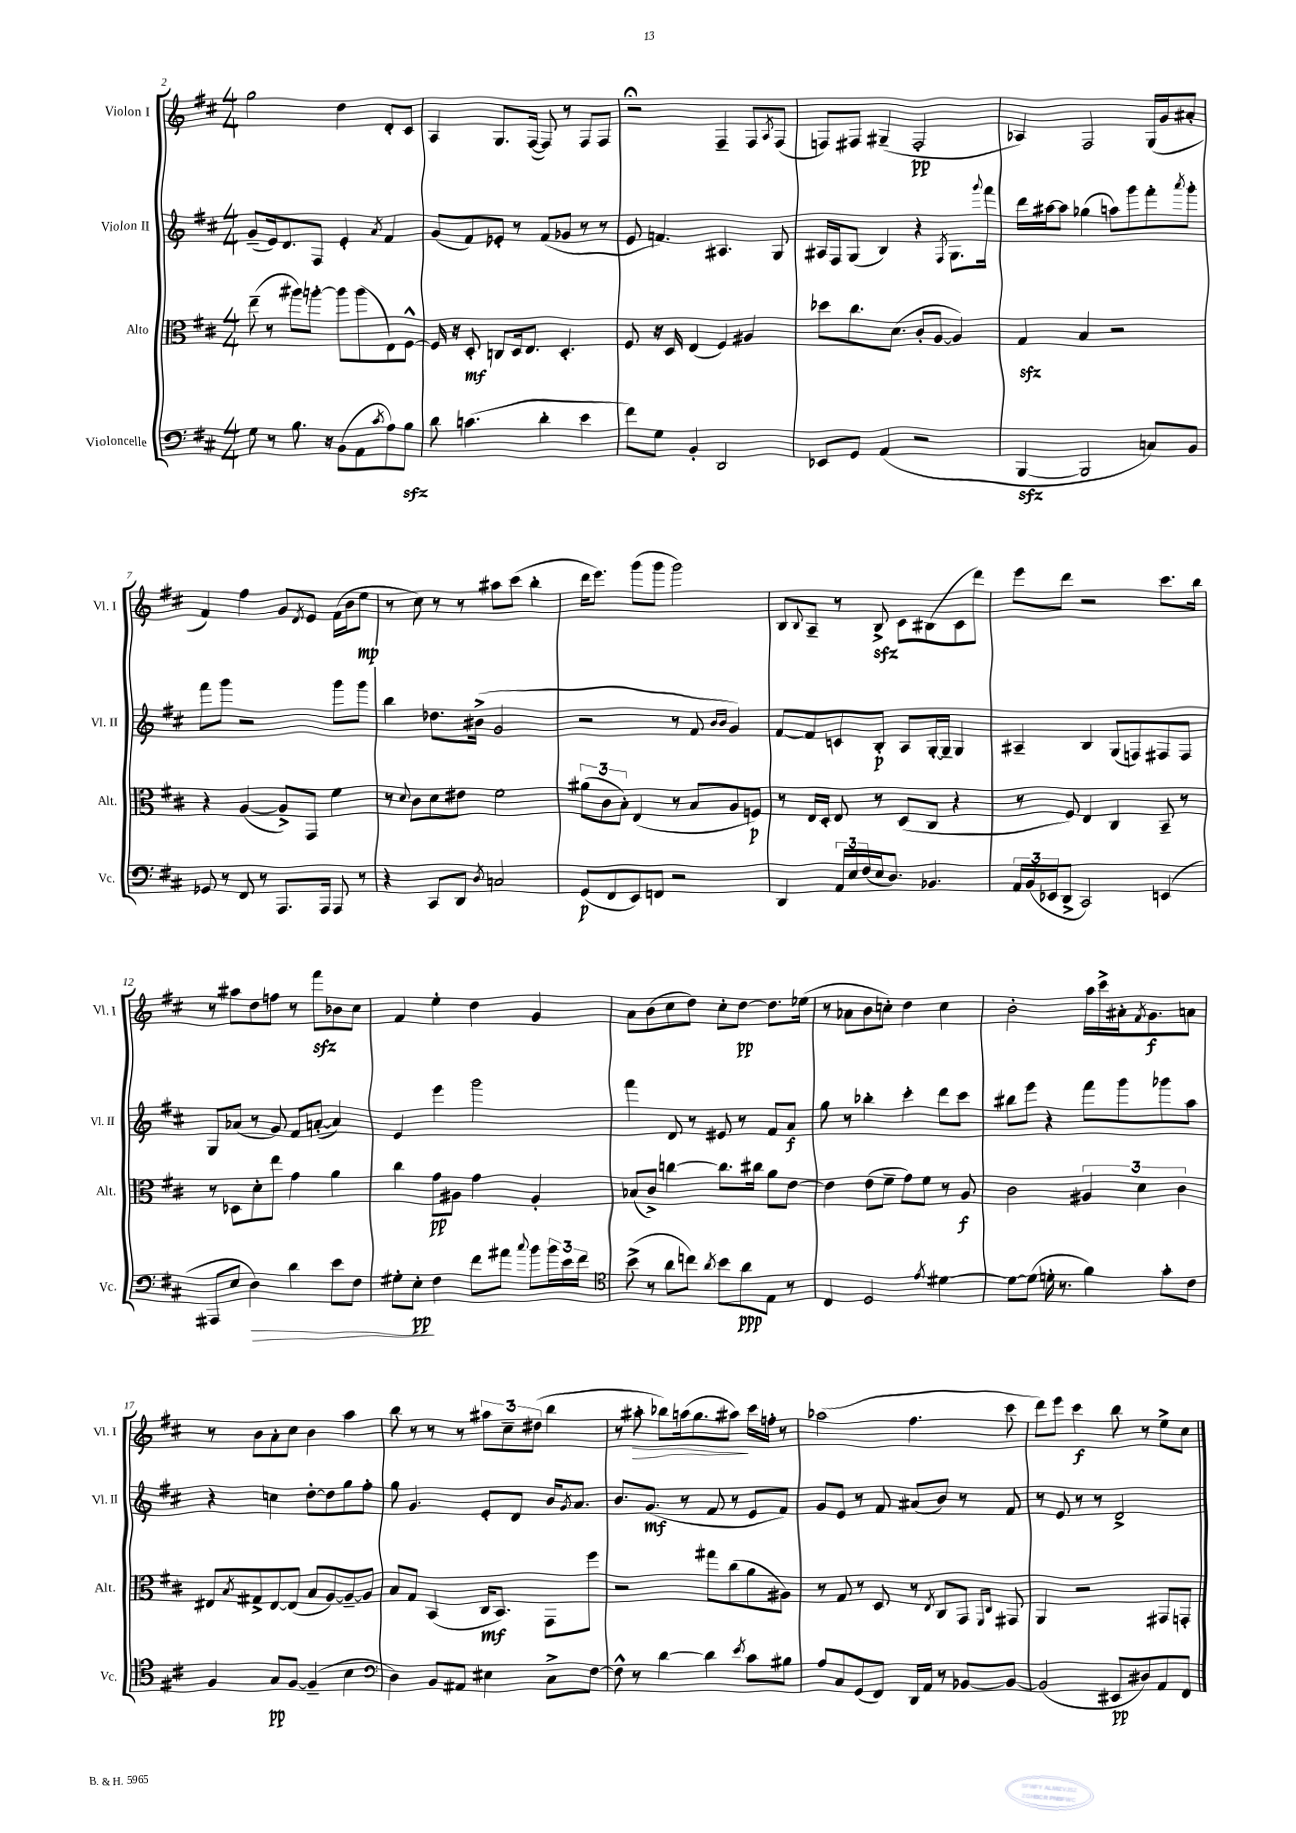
<<
\new StaffGroup <<
\new Staff = "s0" \with { instrumentName = "Violon I" shortInstrumentName = "Vl. I" } {
    \clef treble \key d \major \numericTimeSignature \time 4/4
    g''2 d''4 d'8-. cis'8 |
    a4 g8. fis16~( fis8) r8 fis8 fis8 |
    r2\fermata fis4-- fis8 \acciaccatura { a8 } fis8( |
    f8) fis8 gis4--( fis2-.\pp |
    aes4) fis2 g16( g'16 ais'8-. |
    fis'4) fis''4 g'8 \acciaccatura { d'8 } e'8 fis'16( b'16 e''8\mp |
    r8 cis''8) r8 r8 ais''8 cis'''8( b''4-. |
    d'''16 e'''8.) g'''8( g'''8 g'''2) |
    b8 \appoggiatura { b8 } a8-- r8 b8->\sfz cis'8 bis8( cis'8 d'''8) |
    e'''8 d'''8 r2 cis'''8. b''16 |
    r8 ais''8 d''8 f''8 r8 fis'''8\sfz bes'8 cis''8 |
    fis'4 e''4-. d''4 g'4 |
    a'8 b'8( cis''8 d''8) cis''8-. d''8~\pp d''8. ees''16( |
    r8 aes'8 b'8 c''8-.) d''4 c''4 |
    b'2-. a''16 cis'''16-> ais'16-. \acciaccatura { fis'8 } g'8.\f a'8 |
    r8 b'8 a'8-. cis''8 b'4 a''4 |
    b''8 r8 r8 r8 \tuplet 3/2 { ais''8 cis''8-- dis''8( } b''4 |
    r8 ais''8-.\> bes''8) a''16( g''8. ais''8\!) cis'''16 f''16-. r8 |
    aes''2( fis''4. cis'''8 |
    d'''8) e'''8 cis'''4\f b''8 r8 e''8-> cis''8 \bar "|." |
}
\new Staff = "s1" \with { instrumentName = "Violon II" shortInstrumentName = "Vl. II" } {
    \clef treble \key d \major \numericTimeSignature \time 4/4
    g'8--( e'16) d'8. fis8 e'4-. \acciaccatura { a'8 } fis'4 |
    g'8( fis'8) ees'8-. r8 fis'8( ges'8 r8 r8 |
    e'8 f'4.) ais4. g8 |
    ais16 fis16 g8( b4) r4 \acciaccatura { fis8 } g8. \appoggiatura { g'''8 } fis'''16 |
    d'''16 ais''16~ ais''8 ges''4( a''8) g'''8 fis'''8-. \acciaccatura { a'''8 } g'''8-. |
    fis'''8 g'''8 r2 g'''8 g'''8 |
    b''4 des''8. bis'16->( g'2 |
    r2 r8 fis'8 \grace { b'16 b'16 } g'4) |
    fis'8~ fis'8 c'8 b8-.\p a8 g16~-. g16-- g4 |
    ais4-- b4 g8( f8) fis8 fis8 |
    g8 aes'8( r8 g'8) fis'8 a'8~-.( a'4) |
    e'4 e'''4 g'''2 |
    fis'''4 d'8 r8 eis'8 r8 fis'8 a'8\f |
    g''8 r8 bes''4-. cis'''4-. d'''8 cis'''8 |
    bis''8 e'''8 r4 fis'''8 g'''8 ges'''8 a''8 |
    r4 c''4 d''8~-. d''8 g''8 fis''8-. |
    g''8 g'4. e'8-. d'8 b'16 \acciaccatura { g'8 } a'8. |
    b'8. g'8.\mf( r8 fis'8 r8 e'8 fis'8) |
    g'8 e'8 r8 fis'8 ais'8( b'8) r8 fis'8 |
    r8 e'8 r8 r8 d'2-> \bar "|." |
}
\new Staff = "s2" \with { instrumentName = "Alto" shortInstrumentName = "Alt." } {
    \clef alto \key d \major \numericTimeSignature \time 4/4
    e''8--( r8 ais''8) a''8~-. a''8 a''8( e8) fis8~-^ |
    fis16 r16 d8-.\mf c8 d16 e8. d4.-. |
    fis8 r16 d16 e4( fis4) ais4 |
    des''8 cis''8. d'8.( cis'8-. a8~ a4) |
    g4\sfz b4 r2 |
    r4 a4~( a8->) g,8 fis'4 |
    r8 \appoggiatura { d'8 } cis'8 d'8 eis'8 fis'2 |
    \tuplet 3/2 { ais'8( cis'8 b8-.) } e4( r8 b8 a8 f8\p) |
    r8 e16 d16-. e8 r8 d8( cis8 r4 |
    r8 fis8) e4 cis4 b,8-- r8 |
    r8 des8 d'8-. e''8 g'4 a'4 |
    cis''4 g'8\pp ais8 g'4 ais4-. |
    bes8( cis'8->) c''4~ c''8. cis''16 a'8 e'8~ |
    e'4 e'8( fis'8-- g'8) fis'8 r8 a8\f |
    cis'2 \tuplet 3/2 { ais4 d'4 cis'4 } |
    eis8 \acciaccatura { b8 } gis8-> eis8~ eis8( b8 a8~) a8~-- a8 |
    b8 g8 b,4( cis16\mf b,8.) g,8 fis''8 |
    r2 gis''8 cis''8( a'8 ais8) |
    r8 g8 r8 d8 r8 \acciaccatura { e8 } cis8 g,8 \grace { fis,16 cis16 } gis,8 |
    a,4 r2 gis,8 g,8-. \bar "|." |
}
\new Staff = "s3" \with { instrumentName = "Violoncelle" shortInstrumentName = "Vc." } {
    \clef bass \key d \major \numericTimeSignature \time 4/4
    g8 r8 b8. r16 b,8( a,8 \acciaccatura { cis'8 } a8) b8\sfz |
    d'8 c'4.( d'4-. e'4 |
    fis'8) g8 b,4-. d,2 |
    ees,8 g,8 a,4( r2 |
    b,,4~\sfz b,,2 c8) b,8 |
    ges,8 r8 fis,8 r8 a,,8. a,,16 a,,8 r8 |
    r4 cis,8 d,8 \acciaccatura { d8 } c2 |
    g,8\p( fis,8 e,8) f,8 r2 |
    d,4 \tuplet 3/2 { a,16 e16 fis16( } e16 d8.) bes,4. |
    \tuplet 3/2 { a,16 b,16( ees,16 } d,8-> cis,2) e,4( |
    ais,,8 e8 d4\>) d'4 e'8 fis8 |
    gis8-. e8-.\pp\! fis4 fis'8 ais'8 \appoggiatura { cis''8 } b'8 \tuplet 3/2 { b'16 e'16 fis'16 } |
    \clef tenor b'8->( r8 a'8 c''8) \acciaccatura { a'8 } b'8 a'8\ppp e8 r8 |
    cis4 d2 \acciaccatura { e'8 } dis'4~ |
    dis'8~ dis'8( d'16-. r8. fis'4) g'8-. cis'8 |
    fis4 g8\pp fis8~ fis4--( b4 |
    \clef bass d4) b,8 ais,8 eis4 cis8-> fis8~ |
    fis8-^ r8 d'4~ d'4 \acciaccatura { e'8 } cis'8 bis8 |
    a8 cis8 g,8( fis,8) d,16 a,16 r8 bes,8~ bes,8~ |
    bes,2( eis,8\pp dis8) a,8 fis,8 \bar "|." |
}
>>
>>
\layout { \context { \Score currentBarNumber = #2 } }
